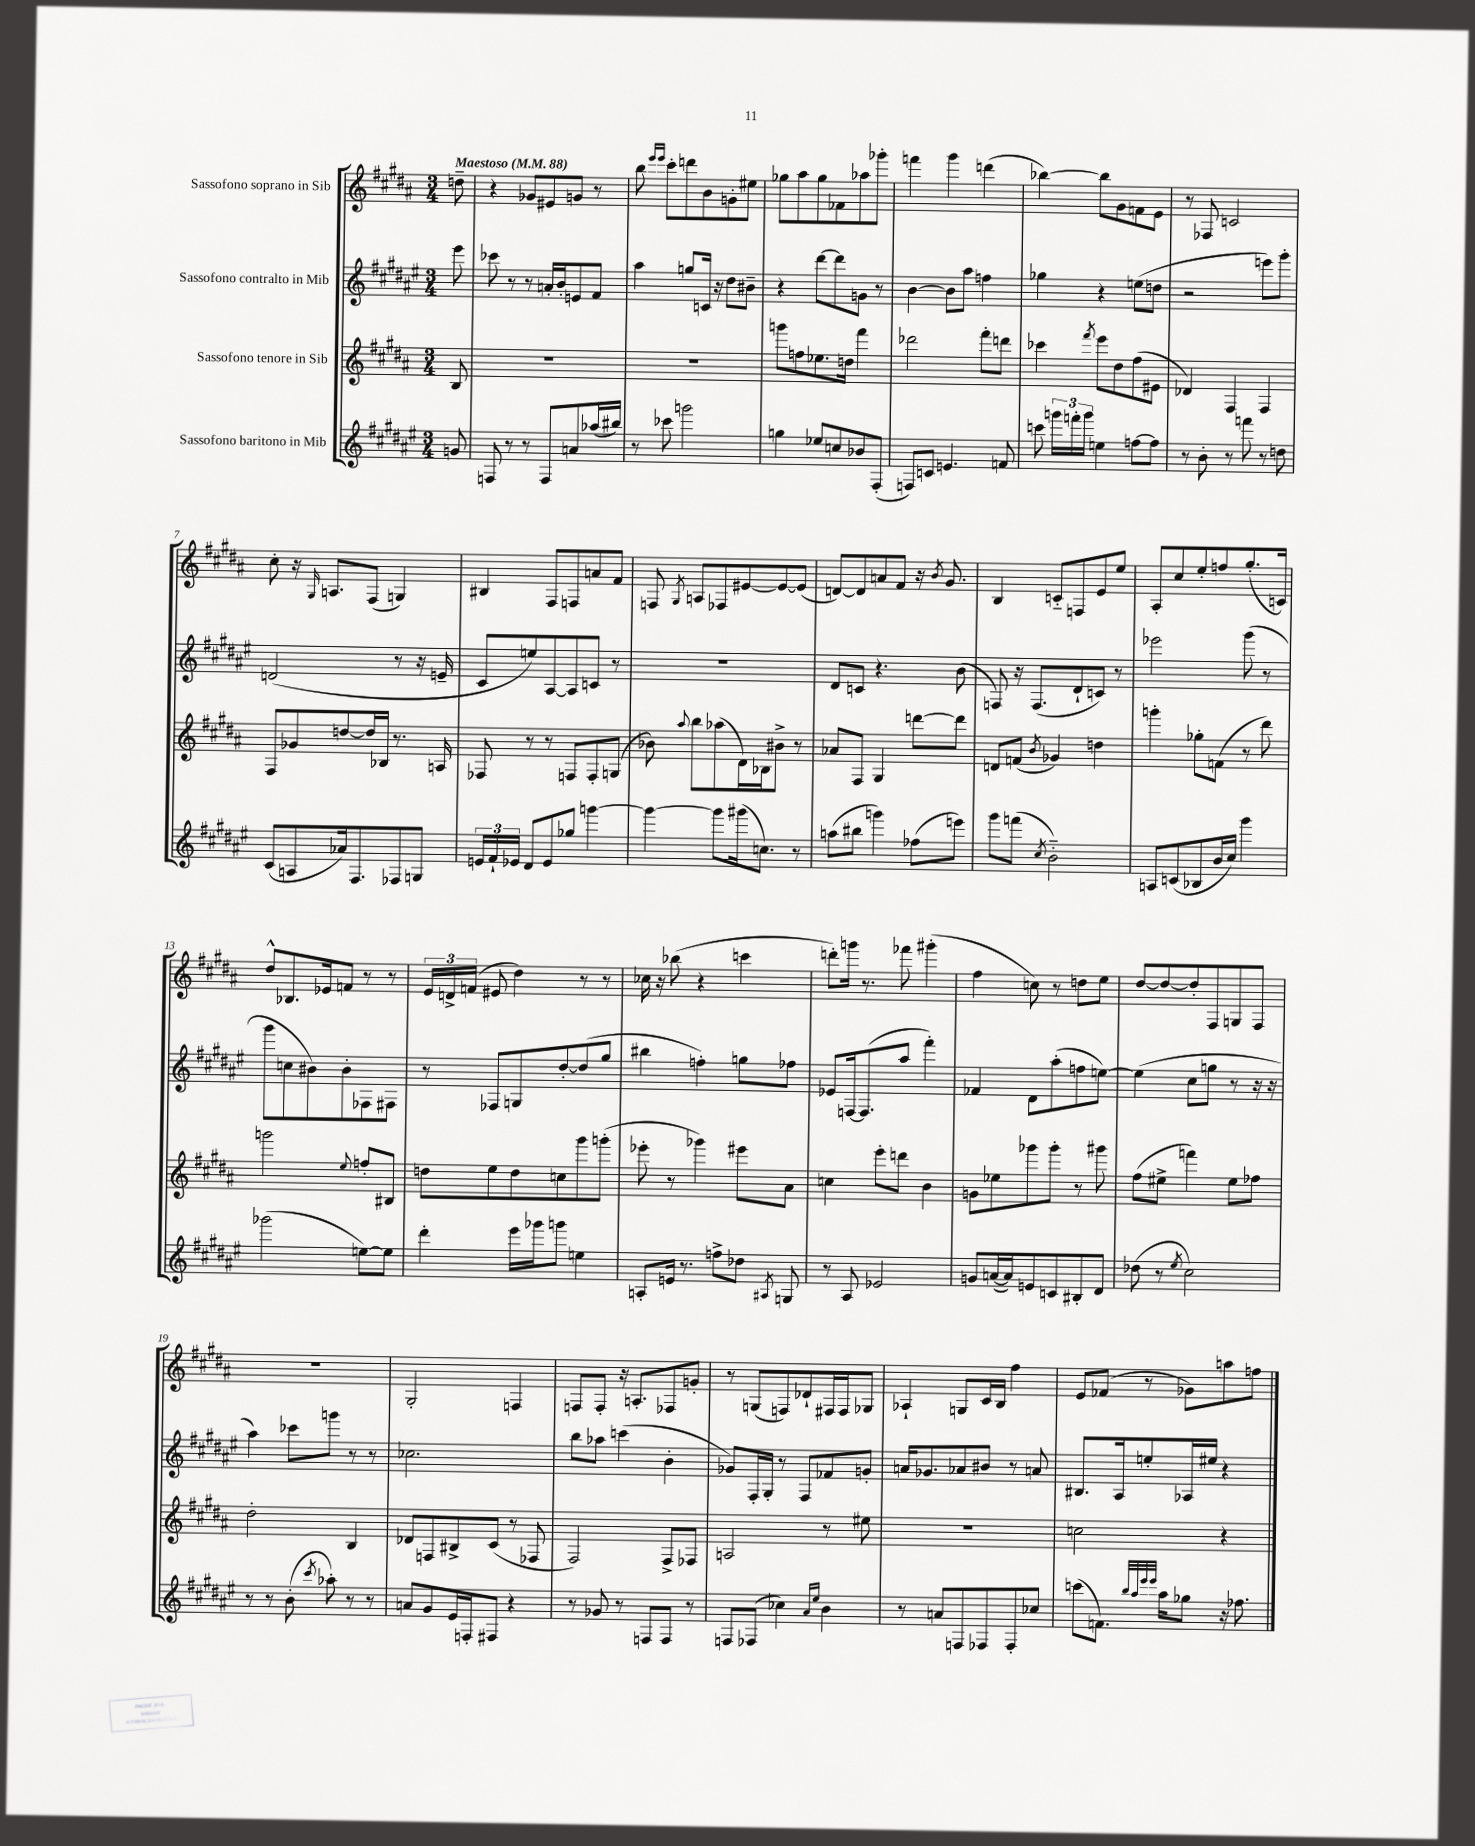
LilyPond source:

<<
\new StaffGroup <<
\new Staff = "s0" \with { instrumentName = "Sassofono soprano in Sib" } {
    \clef treble \key b \major \numericTimeSignature \time 3/4 \partial 8 \tempo "Maestoso" 4 = 88
    \autoBeamOff d''8-- |
    r4 ges'8[ eis'8 g'8] r8 |
    b''8 \grace { e'''16[ e'''16] } cis'''8[-. d'''8 b'8 g'8-. eis''8] |
    ges''8[ ais''8 ges''8 fes'8 aes''8 ges'''8]-. |
    f'''4 gis'''4 d'''4( |
    bes''4~) bes''8[ gis'8 f'8 e'8] |
    r8 fes8 c'2 |
    cis''8-. r16 \grace { gis16 } a8.[ fis8]( g4) |
    bis4 fis8[ f8 a'8 fis'8] |
    f8 \acciaccatura { gis8 } a8[ fes8 eis'8~ eis'8~ eis'8]( |
    d'8[~) d'8 a'8 fis'8] r16 \acciaccatura { b'8 } gis'8. |
    b4 c'8[-_ f8 e'8 e''8] |
    ais8[-. cis''8 e''8-. f''8 gis''8.-.( c'16]) |
    dis''8[-^ bes8. ees'16 f'8] r8 r8 |
    \tuplet 3/2 { e'16[ d'16-> f'16]( } eis'8 dis''4) r8 r8 |
    ces''16 r16 bes''8( r4 c'''4 |
    d'''8[-.) g'''16] r8. fes'''8 gis'''4-.( |
    fis''4 c''8) r8 d''8[ e''8] |
    dis''8[~ dis''8~ dis''8-. fis8 g8 fis8] |
    R2. |
    gis2-. f4 |
    f8[ f8]-. r16 a8.[-. fes8 g'8]-. |
    r8 g8[( f8) des'8-! fis16 fis16 ges8] |
    aes4-! g8[ cis'16 b16] fis''4 |
    e'8[ fes'8]( r8 ges'8[) a''8 f''8] \bar "|." |
}
\new Staff = "s1" \with { instrumentName = "Sassofono contralto in Mib" } {
    \clef treble \key fis \major \numericTimeSignature \time 3/4 \partial 8
    \autoBeamOff eis'''8 |
    ces'''8 r8 r8 a'16[-. b'16-. e'8 fis'8] |
    ais''4 g''8[ c'16] r16 dis''8[ bis'8]-- |
    r4 dis'''8[~ dis'''8 g'8] r8 |
    b'4~ b'8[ ais''8] f''4 |
    ges''4 r4 e''8[( d''8] |
    r2 e'''8[) gis'''8]-. |
    d'2( r8 r16 e'16-- |
    cis'8[ e''8) ais8~ ais8 c'8] r8 |
    R2. |
    dis'8[ c'8] r4. b'8( |
    f8) r16 f8.[( dis'8-! c'8]) r8 |
    ees'''2 gis'''8( r8 |
    gis'''8[ c''8 bis'8) bis'8-. fes8 fis8] |
    r8 fes8[ g8 dis''8~-. dis''8( gis''8] |
    bis''4 f''4-.) g''8[ fes''8] |
    ees'8[ f16~ f8.( ais''8] fis'''4-.) |
    fes'4 dis'8[ ais''8-.( f''8 e''8]~) |
    e''4( cis''8[ g''8] r8 r16 r16 |
    ais''4) ces'''8[ g'''8] r8 r8 |
    ces''2. |
    b''8[ aes''8] c'''4( b'4-. |
    ges'8[) fis16-. gis16]-. r8 fis8[ fes'8 g'8]-. |
    a'16[ ges'8. aes'8 bis'8] r8 a'8 |
    bis8.[ ais16 e''8-. aes16 eis''16] r4 \bar "|." |
}
\new Staff = "s2" \with { instrumentName = "Sassofono tenore in Sib" } {
    \clef treble \key b \major \numericTimeSignature \time 3/4 \partial 8
    \autoBeamOff b8 |
    R2. |
    R2. |
    g'''8[ f''8 ees''8. d''16] fis'''4 |
    des'''2 fis'''8[-. d'''8] |
    ces'''4 \acciaccatura { fis'''8 } e'''8[ dis''8 fis''8( eis'8] |
    des'4) fis4 fis4 |
    fis8[ ges'8 d''8~ d''16 bes16] r8. a16 |
    fes8 r8 r8 f8[ f8-. g8]( |
    bes'8) \appoggiatura { ais''8 } b''8[ aes''8( dis'16) bes16 bis'8]-> r8 |
    aes'8[ fis8] gis4 d'''8[~ d'''8] |
    d'8[ f'8]( \acciaccatura { b'8 } ges'4) d''4 |
    g'''4-. ges''8[-. f'8]( r8 dis'''8) |
    g'''2 \appoggiatura { e''8 } f''8[-. bis8] |
    d''8[ e''8 d''8 c''8 gis'''8 g'''8]-.( |
    ees'''8-. r8 ges'''4) eis'''8[ ais'8] |
    c''4 e'''8[-. d'''8] b'4 |
    g'8[ ees''8 ges'''8 ges'''8]-. r8 gis'''8 |
    fis''8[( eis''8]-> f'''4) eis''8[ fes''8] |
    dis''2-. b4 |
    des'8[ f8 bis8-> cis'8]( r8 fes8 |
    fis2) fis8[-> fes8] |
    a2 r8 eis''8 |
    R2. |
    c''2 r4 \bar "|." |
}
\new Staff = "s3" \with { instrumentName = "Sassofono baritono in Mib" } {
    \clef treble \key fis \major \numericTimeSignature \time 3/4 \partial 8
    \autoBeamOff g'8 |
    f8 r8 r8 f8[ a'8 aes''16( bis''16]) |
    r8 ces'''8 g'''2 |
    g''4 ees''8[ c''8 bes'8 fis8]-.( |
    f8[) c'8] e'4. f'8 |
    c'''8 \tuplet 3/2 { g'''16[ f'''16-. g'''16] } e''4 f''8[~ f''8] |
    r8 b'8-. r8 f'''8 r8 d''8 |
    cis'8[( a8 aes'16) fis8. fes8 g8] |
    \tuplet 3/2 { e'16[ fis'16-! ees'16] } dis'8[ ees'8 ges''8] g'''4~ |
    g'''4~ g'''8[ gis'''16( c''8.]) r8 |
    a''8[( bis''8] g'''4) fes''8[( e'''8]) |
    gis'''8[ f'''8]( \acciaccatura { cis''8 } b'2-_) |
    a8[ c'8( bes8 b'16 cis''16]) gis'''4 |
    ges'''2( e''8[~) e''8] |
    dis'''4-. eis'''16[ ges'''16 g'''8] e''4 |
    a8[-. e'16] r8. f''8[-> des''8] \acciaccatura { ais8 } g8 |
    r8 ais8 ees'2 |
    g'8[ a'16~( a'16) e'8 c'8 bis8-. dis'8] |
    des''8( r8 \acciaccatura { eis''8 } cis''2) |
    r8 r8 b'8-.( \acciaccatura { cis'''8 } aes''8-.) r8 r8 |
    a'8[ gis'8 eis'16 f16-. fis8] r4 |
    r8 ges'8 r8 f8[ f8] r8 |
    f8[ fes8]( ces''4) \grace { ais'16[ eis''16] } b'4 |
    r8 a'8[ f8 fes8 fes8-. ces''8] |
    c'''8[( f'8.]) \grace { b''32[ ais''32 eis'''32 eis'''32] } ais''16[ ges''8] r16 fes''8. \bar "|." |
}
>>
>>
